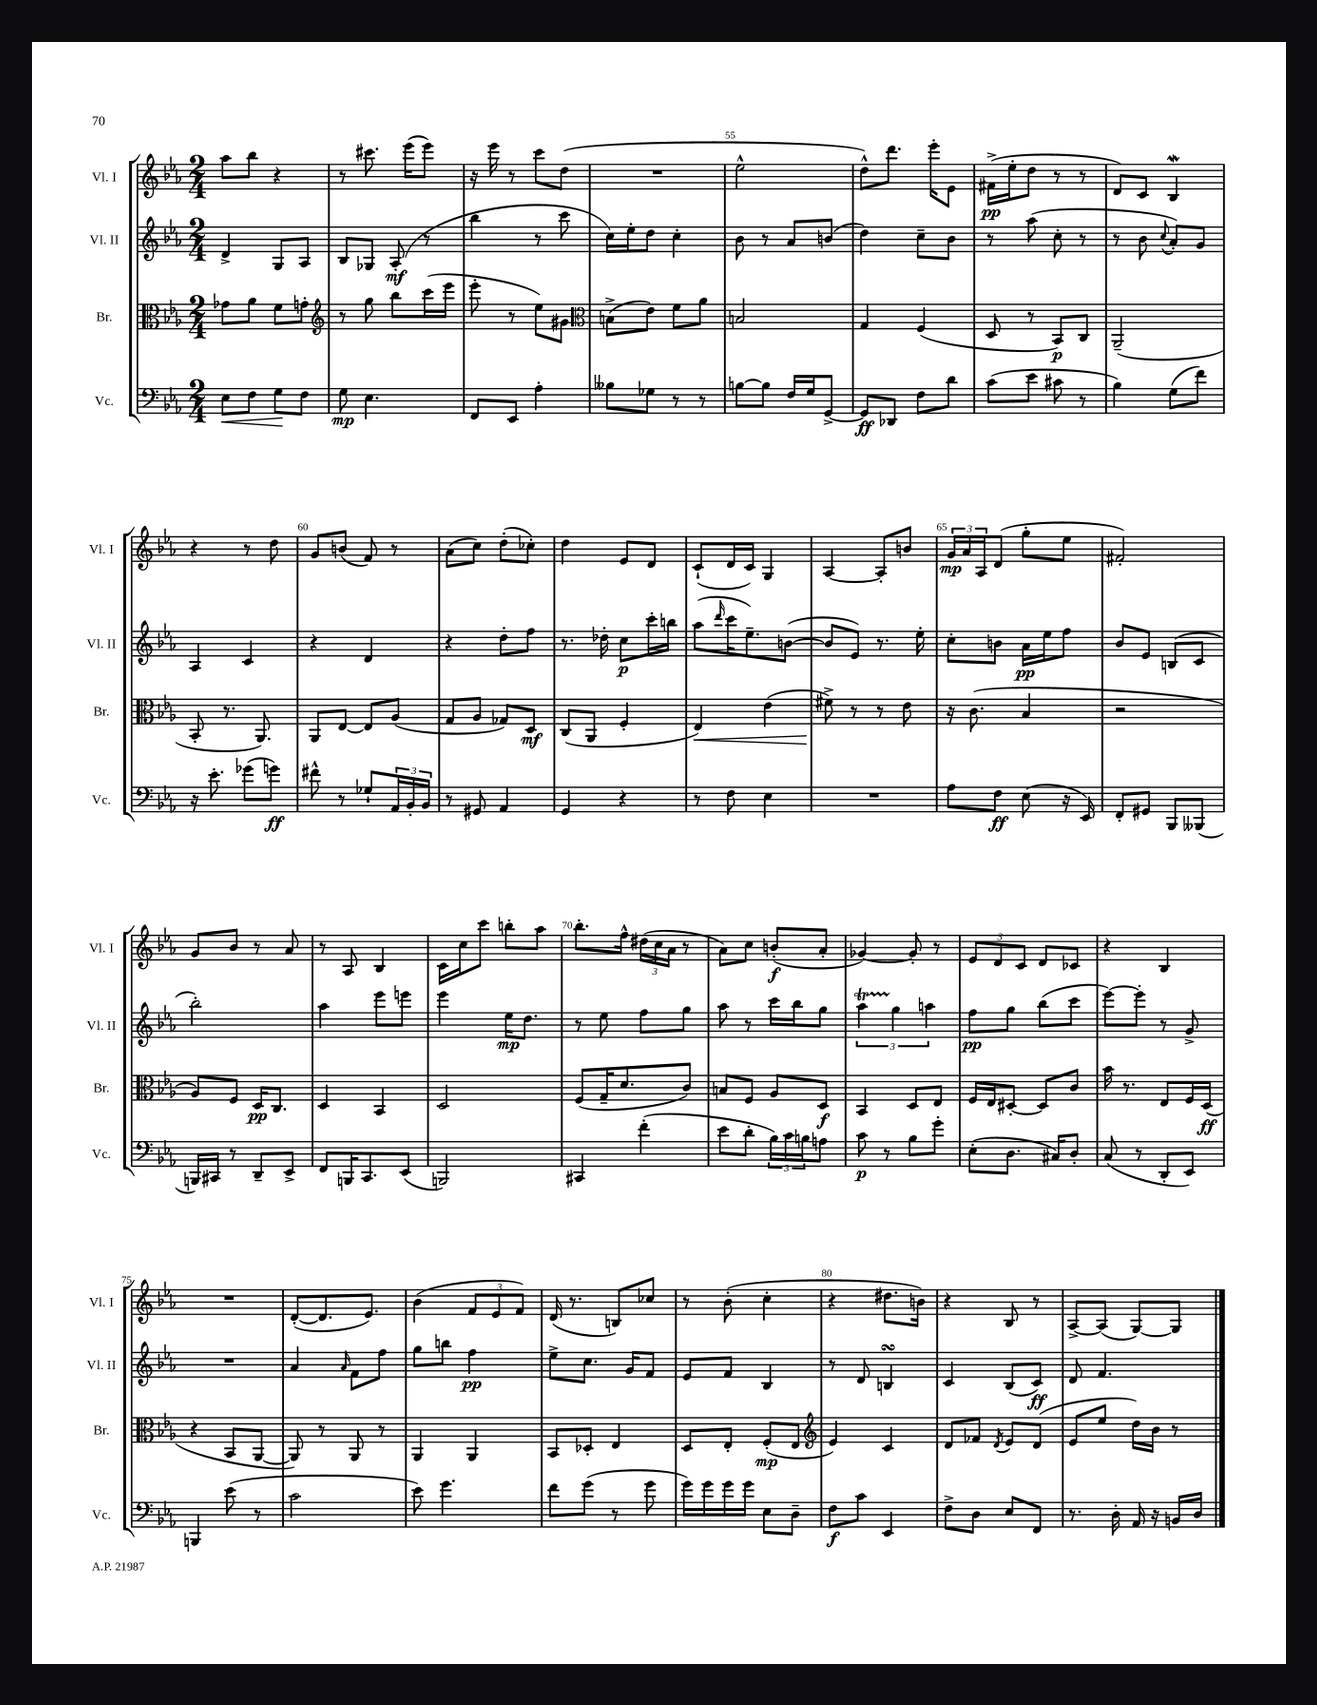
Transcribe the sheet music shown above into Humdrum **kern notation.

**kern	**dynam	**kern	**dynam	**kern	**dynam	**kern	**dynam
*part4	*part4	*part3	*part3	*part2	*part2	*part1	*part1
*staff4	*staff4	*staff3	*staff3	*staff2	*staff2	*staff1	*staff1
*I"Vc.	*	*I"Br.	*	*I"Vl. II	*	*I"Vl. I	*
*I'Vc.	*	*I'Br.	*	*I'Vl. II	*	*I'Vl. I	*
*clefF4	*	*clefC3	*	*clefG2	*	*clefG2	*
*k[b-e-a-]	*	*k[b-e-a-]	*	*k[b-e-a-]	*	*k[b-e-a-]	*
*M2/4	*	*M2/4	*	*M2/4	*	*M2/4	*
=51	=51	=51	=51	=51	=51	=51	=51
!	!LO:HP:b	!	!	!	!	!	!
8E-\L	<	8g-X\L	.	4d^/	.	8aa-\L	.
8F\J	.	8a-\J	.	.	.	8bb-\J	.
8G\L	.	8f\L	.	8G/L	.	4r	.
8F\J	[	8gn'\J	.	8A-/J	.	.	.
=52	=52	=52	=52	=52	=52	=52	=52
*	*	*clefG2	*	*	*	*	*
8G\	mp	8r	.	8B-/L	.	8r	.
4.E-\	.	8gg\	.	8G-X/J	.	8.ccc#X\	.
.	.	8bb-\L	.	(8A-'/	mf	.	.
.	.	.	.	.	.	(16eee-\KL	.
.	.	(16ccc\L	.	8r	.	8eee-\J)	.
.	.	16eee-\JJ	.	.	.	.	.
=53	=53	=53	=53	=53	=53	=53	=53
8FF/L	.	8eee-'\	.	4bb-\	.	16r	.
.	.	.	.	.	.	16eee-\	.
8EE-/J	.	8r	.	.	.	8r	.
4A-'\	.	8ee-\L)	.	8r	.	8ccc\L	.
.	.	8g#X\J	.	8ccc\	.	(8dd\J	.
=54	=54	=54	=54	=54	=54	=54	=54
*	*	*clefC3	*	*	*	*	*
8B--X\L	.	(8Bn^\L	.	16cc\LL)	.	2r	.
.	.	.	.	16ee-'\J	.	.	.
8G-X\J	.	8e-\J)	.	8dd\J	.	.	.
8r	.	8f\L	.	4cc'\	.	.	.
8r	.	8a-\J	.	.	.	.	.
=55	=55	=55	=55	=55	=55	=55	=55
[8Bn\L	.	2Bn/	.	8b-\	.	2ee-^^\	.
8B\J]	.	.	.	8r	.	.	.
16F/LL	.	.	.	8a-/L	.	.	.
16G/J	.	.	.	.	.	.	.
[8GG^/J	.	.	.	(8bn/J	.	.	.
=56	=56	=56	=56	=56	=56	=56	=56
8GG/L]	ff	4G/	.	4dd\)	.	8dd^^\L)	.
8DD-X/J	.	.	.	.	.	8.ddd\J	.
8F\L	.	(4F/	.	8cc~\L	.	.	.
.	.	.	.	.	.	16eee-'\KL	.
8d\J	.	.	.	8b-\J	.	8e-\J	.
=57	=57	=57	=57	=57	=57	=57	=57
(8c\L	.	8D/	.	8r	.	(16f#X^\LL	pp
.	.	.	.	.	.	16ee-'\J	.
8e-\J	.	8r	.	(8aa-\	.	8dd\J	.
8c#X\	.	8BB-/L)	p	8cc'\	.	8r	.
8r	.	8C/J	.	8r	.	8r	.
=58	=58	=58	=58	=58	=58	=58	=58
4B-\)	.	(2AA-~/	.	8r	.	8d/L)	.
.	.	.	.	8b-\	.	8c/J	.
.	.	.	.	8qqcc/	.	.	.
(8G\L	.	.	.	8a-'/L)	.	4B-W/	.
8f\J)	.	.	.	8g/J	.	.	.
!!LO:LB:g=z
=59	=59	=59	=59	=59	=59	=59	=59
16r	.	8BB-'/	.	4A-/	.	4r	.
8.e-'\	.	.	.	.	.	.	.
.	.	8.r	.	.	.	.	.
(8g-X\L	.	.	.	4c/	.	8r	.
.	.	8.AA-/)	.	.	.	.	.
8gn\J)	ff	.	.	.	.	8dd\	.
=60	=60	=60	=60	=60	=60	=60	=60
8f#X^^\	.	8AA-/L	.	4r	.	8g/L	.
8r	.	[8E-/J	.	.	.	(8bn/J	.
8G-X`/L	.	8E-/L]	.	4d/	.	8f/)	.
24AA-/L	.	(8A-/J	.	.	.	8r	.
24BB-'/	.	.	.	.	.	.	.
24BB-/JJ	.	.	.	.	.	.	.
=61	=61	=61	=61	=61	=61	=61	=61
8r	.	8G/L	.	4r	.	(8a-\L	.
8GG#X/	.	8A-/J	.	.	.	8cc\J)	.
4AA-/	.	8G-X/L)	.	8dd'\L	.	(8dd'\L	.
.	.	8D/J	mf	8ff\J	.	8cc-X'\J)	.
=62	=62	=62	=62	=62	=62	=62	=62
4GG/	.	(8C/L	.	8.r	.	4dd\	.
.	.	8AA-/J	.	.	.	.	.
.	.	.	.	16dd-X'\	.	.	.
4r	.	4F'/	.	8cc\L	p	8e-/L	.
.	.	.	.	16ccc'\L	.	8d/J	.
.	.	.	.	16bbn\JJ	.	.	.
=63	=63	=63	=63	=63	=63	=63	=63
!	!	!	!LO:HP:b	!	!	!	!
8r	.	4E-/)	<	(8aa-\L	.	(8c`/L	.
.	.	.	.	16qqddd/	.	.	.
8F\	.	.	.	16ccc\K	.	16d/L	.
.	.	.	.	8.ee-~\)	.	16c/JJ)	.
4E-\	.	(4e-\	.	.	.	4G/	.
.	.	.	.	([8bn\J	.	.	.
=64	=64	=64	=64	=64	=64	=64	=64
2r	.	8f#X^\)	.	8b/L]	.	[4A-/	.
.	.	8r	[	8e-/J)	.	.	.
.	.	8r	.	8.r	.	8A-'/L]	.
.	.	8e-\	.	.	.	8bn/J	.
.	.	.	.	16ee-'\	.	.	.
=65	=65	=65	=65	=65	=65	=65	=65
8A-\L	.	16r	.	8cc'\L	.	24g/LL	mp
.	.	.	.	.	.	24a-/	.
.	.	(8.c\	.	.	.	.	.
.	.	.	.	.	.	24A-/J	.
8F\J	ff	.	.	8bn\J	.	(8d/J	.
(8E-\	.	4B-/	.	16a-\LL	pp	8gg'\L	.
.	.	.	.	16ee-\J	.	.	.
16r	.	.	.	8ff\J	.	8ee-\J	.
16EE-/)	.	.	.	.	.	.	.
=66	=66	=66	=66	=66	=66	=66	=66
8FF'/L	.	2r	.	8b-/L	.	2f#X'/)	.
8GG#X/J	.	.	.	8e-/J	.	.	.
8BBB-/L	.	.	.	(8Bn/L	.	.	.
(8BBB--X/J	.	.	.	8c/J	.	.	.
!!LO:LB:g=z
=67	=67	=67	=67	=67	=67	=67	=67
16BBBn/LL)	.	8A-/L)	.	2bb-'\)	.	8g/L	.
16CC#X/JJ	.	.	.	.	.	.	.
8r	.	8F/J	.	.	.	8b-/J	.
8DD~/L	.	16D/KL	pp	.	.	8r	.
.	.	8.C/J	.	.	.	.	.
8EE-^/J	.	.	.	.	.	8a-/	.
=68	=68	=68	=68	=68	=68	=68	=68
8FF/L	.	4D/	.	4aa-\	.	8r	.
16BBBn/K	.	.	.	.	.	8A-/	.
8.CC/	.	.	.	.	.	.	.
.	.	4BB-/	.	8eee-\L	.	4B-/	.
(8EE-/J	.	.	.	8eeen\J	.	.	.
=69	=69	=69	=69	=69	=69	=69	=69
2BBBn/)	.	2D/	.	4eee-\	.	16c\LL	.
.	.	.	.	.	.	16cc\J	.
.	.	.	.	.	.	8ccc\J	.
.	.	.	.	16ee-\KL	mp	8bbn'\L	.
.	.	.	.	8.dd\J	.	.	.
.	.	.	.	.	.	8aa-\J	.
=70	=70	=70	=70	=70	=70	=70	=70
4CC#X/	.	(8F/L	.	8r	.	8.bb-'\L	.
.	.	16G~/K	.	8ee-\	.	.	.
.	.	8.d/	.	.	.	16ff^^\Jk	.
(4f'\	.	.	.	8ff\L	.	(24dd#X\LL	.
.	.	.	.	.	.	24cc\	.
.	.	.	.	.	.	24a-\JJ	.
.	.	8c/J)	.	8gg\J	.	8r	.
=71	=71	=71	=71	=71	=71	=71	=71
8e-\L	.	8Bn/L	.	8aa-\	.	8a-\L)	.
8d'\J	.	8F/J	.	8r	.	8cc\J	.
24B-\LL)	.	8A-/L	.	16ccc\LL	.	(8bn'/L	f
24c\	.	.	.	.	.	.	.
.	.	.	.	16bb-\J	.	.	.
24Bn\J	.	.	.	.	.	.	.
8An\J	.	8D/J	f	8gg\J	.	8a-'/J	.
=72	=72	=72	=72	=72	=72	=72	=72
8c\	p	4BB-/	.	6aa-T\	.	[4g-X/)	.
8r	.	.	.	.	.	.	.
.	.	.	.	6gg\	.	.	.
8B-\L	.	8D/L	.	.	.	8g-'/]	.
.	.	.	.	6aan\	.	.	.
8g'\J	.	8E-/J	.	.	.	8r	.
=73	=73	=73	=73	=73	=73	=73	=73
(8E-'\L	.	16F/LL	.	8ff\L	pp	12e-/L	.
.	.	16E-/J	.	.	.	.	.
.	.	.	.	.	.	12d/	.
8.D\J	.	[8D#X'/J	.	8gg\J	.	.	.
.	.	.	.	.	.	12c/J	.
.	.	8D#/L]	.	(8bb-\L	.	8d/L	.
16C#X/KL)	.	.	.	.	.	.	.
8D'/J	.	8c/J	.	8ccc\J	.	8c-X/J	.
=74	=74	=74	=74	=74	=74	=74	=74
(8C/	.	16b-\	.	[8eee-\L)	.	4r	.
.	.	8.r	.	.	.	.	.
8r	.	.	.	8eee-'\J]	.	.	.
8DD'/L	.	8E-/L	.	8r	.	4B-/	.
8EE-/J)	.	16F/L	.	8g^/	.	.	.
.	.	(16D/JJ	ff	.	.	.	.
!!LO:LB:g=z
=75	=75	=75	=75	=75	=75	=75	=75
4BBBn/	.	4r	.	2r	.	2r	.
(8e-\	.	8BB-/L	.	.	.	.	.
8r	.	[8AA-/J	.	.	.	.	.
=76	=76	=76	=76	=76	=76	=76	=76
2c\	.	8AA-/])	.	4a-/	.	([8d'/L	.
.	.	8r	.	.	.	8.d/]	.
.	.	.	.	16qqa-/	.	.	.
.	.	8AA-/	.	8f\L	.	.	.
.	.	.	.	.	.	8.e-/J)	.
.	.	8r	.	8ff\J	.	.	.
=77	=77	=77	=77	=77	=77	=77	=77
8e-\)	.	4AA-/	.	8gg\L	.	(4b-\	.
4.g\	.	.	.	8bbn\J	.	.	.
.	.	4AA-/	.	4ff\	pp	12f/L	.
.	.	.	.	.	.	12e-/	.
.	.	.	.	.	.	12f/J)	.
=78	=78	=78	=78	=78	=78	=78	=78
8f\L	.	8BB-/L	.	8ee-^\L	.	(16d/	.
.	.	.	.	.	.	8.r	.
(8g\J	.	8D-X'/J	.	8.cc\J	.	.	.
8r	.	4E-/	.	.	.	8Bn/L)	.
.	.	.	.	16g/KL	.	.	.
8g\	.	.	.	8f/J	.	8cc-X/J	.
=79	=79	=79	=79	=79	=79	=79	=79
16g\LL)	.	8D/L	.	8e-/L	.	8r	.
16g\	.	.	.	.	.	.	.
16g\	.	8E-'/J	.	8f/J	.	(8b-'\	.
16g\JJ	.	.	.	.	.	.	.
8E-\L	.	(8F'/L	mp	4B-/	.	4cc'\	.
8D~\J	.	8E-/J	.	.	.	.	.
=80	=80	=80	=80	=80	=80	=80	=80
*	*	*clefG2	*	*	*	*	*
8F\L	f	4e-/)	.	8r	.	4r	.
8c\J	.	.	.	8d/	.	.	.
4EE-/	.	4c/	.	4BnsSsS/	.	8.dd#X\L	.
.	.	.	.	.	.	16bn\Jk)	.
=81	=81	=81	=81	=81	=81	=81	=81
8F^\L	.	8d/L	.	4c/	.	4r	.
8D\J	.	8f-X/J	.	.	.	.	.
.	.	8qd/	.	.	.	.	.
8E-/L	.	8e-/L	.	(8B-/L	.	8B-/	.
8FF/J	.	(8d/J	.	8c/J)	ff	8r	.
=82	=82	=82	=82	=82	=82	=82	=82
8.r	.	8e-/L	.	8d/	.	[8A-^/L	.
.	.	8ee-/J	.	4.f/	.	(8A-/J]	.
16D'\	.	.	.	.	.	.	.
16AA-/	.	16dd\LL)	.	.	.	[8G/L)	.
16r	.	16b-\JJ	.	.	.	.	.
16BBn/LL	.	8r	.	.	.	8G/J]	.
16D/JJ	.	.	.	.	.	.	.
==	==	==	==	==	==	==	==
*-	*-	*-	*-	*-	*-	*-	*-
